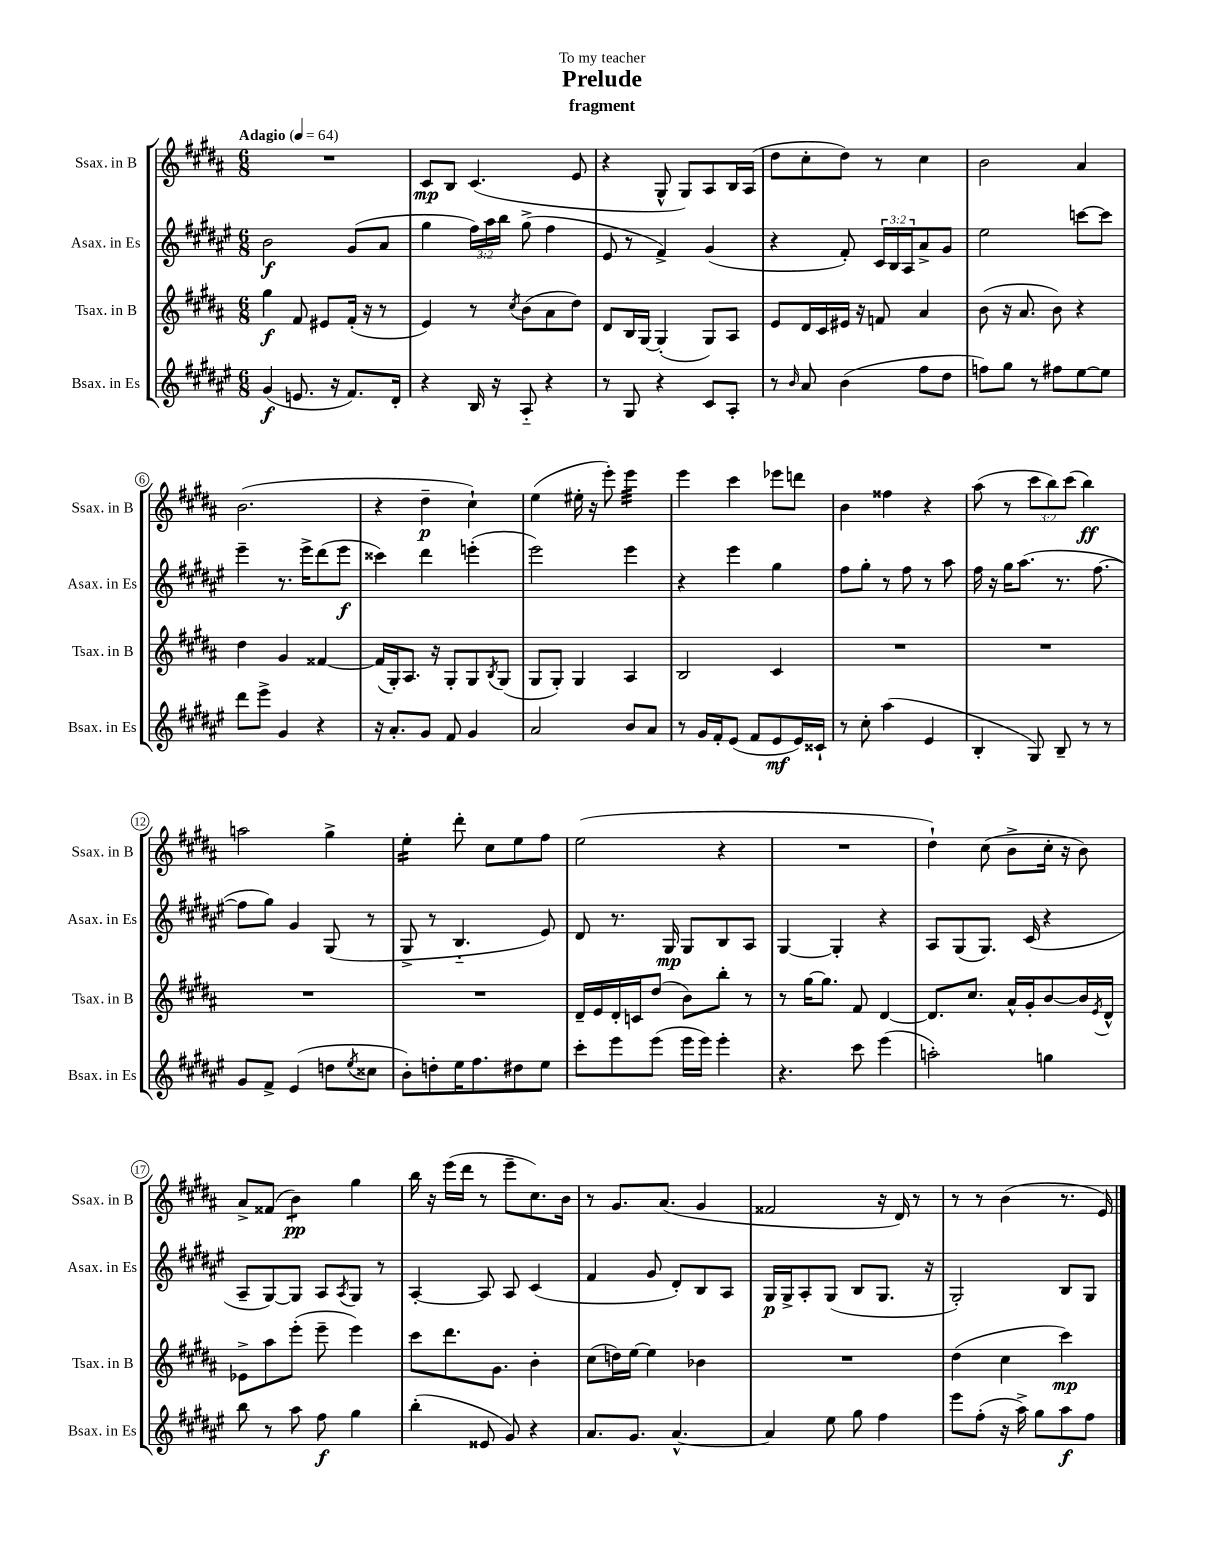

**kern	**kern	**kern	**kern
*staff4	*staff3	*staff2	*staff1
*clefG2	*clefG2	*clefG2	*clefG2
*k[f#c#g#d#a#e#]	*k[f#c#g#d#a#]	*k[f#c#g#d#a#e#]	*k[f#c#g#d#a#]
*M6/8	*M6/8	*M6/8	*M6/8
*MM64	*MM64	*MM64	*MM64
(4g#	4gg#	2b	2.r
8.e	8f#	.	.
.	8e#	.	.
16r	.	.	.
8.f#)	(16f#'	(8g#	.
.	16r	.	.
.	8r	8a#	.
16d#'	.	.	.
=	=	=	=
4r	4e)	4gg#	8c#
.	.	.	8B
16B	8r	24ff#)	(4.c#
.	.	24aa#	.
16r	.	.	.
.	.	24bb	.
.	8qcc#	.	.
8A#'~	(8b	(8gg#^	.
4r	8a#	4ff#	.
.	8dd#)	.	8e
=	=	=	=
8r	8d#	8e#	4r
8G#	16B	8r	.
.	[16G#	.	.
4r	(4G#']	4f#^)	8G#^^
.	.	.	8G#)
8c#	8G#)	(4g#	8A#
8A#'	8A#	.	16B
.	.	.	(16A#
=	=	=	=
8r	8e	4r	8dd#
16qqb	.	.	.
8a#	16d#	.	8cc#'
.	16c#	.	.
(4b	16e#	8f#')	8dd#)
.	16r	.	.
.	8f	24c#	8r
.	.	24B	.
.	.	24A#	.
8ff#	4a#	8a#^	4cc#
8dd#	.	8g#	.
=	=	=	=
8ff)	(8b	2ee#	2b
8gg#	16r	.	.
.	8.a#	.	.
8r	.	.	.
8ff#	8b)	.	.
[8ee#	4r	[8ccc	4a#
8ee#]	.	8ccc]	.
=	=	=	=
8ddd#	4dd#	4eee#~	(2.b
8eee#^	.	.	.
4g#	4g#	8.r	.
.	.	16eee#^	.
4r	[4f##	(8ddd#	.
.	.	8eee#	.
=	=	=	=
16r	(16f##]	4ccc##)	4r
8.a#'	16G#')	.	.
.	8.A#	.	.
8g#	.	4ddd#	4dd#~
.	16r	.	.
8f#	8G#'	.	.
4g#	8G#	(4eee'	4cc#`)
.	8qB	.	.
.	(8G#	.	.
=	=	=	=
2a#	8G#	2eee#)	(4ee
.	8G#')	.	.
.	4G#	.	16ee#'
.	.	.	16r
.	.	.	8eee')
8b	4A#	4eee#	4eee
8a#	.	.	.
=	=	=	=
8r	2B	4r	4eee
16g#	.	.	.
16f#'	.	.	.
(8e#	.	4eee#	4ccc#
8f#	.	.	.
8e#	4c#	4gg#	8eee-
16e#)	.	.	8ddd
16c##`	.	.	.
=	=	=	=
8r	2.r	8ff#	4b
8cc#'	.	8gg#'	.
(4aa#	.	8r	4ff##
.	.	8ff#	.
4e#	.	8r	4r
.	.	8aa#	.
=	=	=	=
4B'	2.r	16ff#	(8aa#
.	.	16r	.
.	.	16gg#	8r
.	.	(8.aa#	.
8G#)	.	.	12ccc#
.	.	.	12bb)
8B~	.	8.r	.
.	.	.	(12ccc#
8r	.	.	4bb)
.	.	[8.ff#	.
8r	.	.	.
=	=	=	=
8g#	2.r	8ff#]	2aa
8f#^	.	8gg#)	.
(4e#	.	4g#	.
8dd	.	(8G#	4gg#^
8qee#	.	.	.
8cc##	.	8r	.
=	=	=	=
8b')	2.r	8G#^	4ee'
8dd'	.	8r	.
16ee#	.	4.B'~	8ddd#'
8.ff#	.	.	.
.	.	.	8cc#
8dd#	.	.	8ee
8ee#	.	8e#)	8ff#
=	=	=	=
8ccc#'	16d#~	8d#	(2ee
.	16e	.	.
8eee#	16d#'	8.r	.
.	16c	.	.
(8eee#	(8dd#	.	.
.	.	16G#	.
16eee#	8b)	8G#	.
16eee#)	.	.	.
4eee#'	8bb'	8B	4r
.	8r	8A#	.
=	=	=	=
4.r	8r	[4G#	2.r
.	[16gg#	.	.
.	8.gg#]	.	.
.	.	4G#']	.
8ccc#	8f#	.	.
(4eee#	[4d#	4r	.
=	=	=	=
2aa')	8.d#]	8A#	4dd#`)
.	.	(8G#	.
.	8.cc#	.	.
.	.	8.G#)	(8cc#
.	16a#^^	.	8b^
.	16g#'	(16c#	.
4gg	[8b	4r	16cc#'
.	.	.	16r
.	16b]	.	8b)
.	8qe	.	.
.	16d#^^	.	.
=	=	=	=
8bb	8e-^	8A#~	8a#^
8r	8aa#	[8G#)	(8f##
8aa#	(8eee'	8G#]	4b)
8ff#	8eee~	8A#	.
.	.	8qA#	.
4gg#	4eee)	8G#	4gg#
.	.	8r	.
=	=	=	=
(4bb'	8ccc#	[4A#'	16bb
.	.	.	16r
.	8.ddd#	.	(16eee
.	.	.	16ddd#
8e##	.	8A#]	8r
.	8.g#	.	.
8g#)	.	8A#	8eee~
4r	4b'	(4c#	8.cc#)
.	.	.	16b
=	=	=	=
8.a#	(8cc#	4f#	8r
.	16dd)	.	8.g#
8.g#	[16ee	.	.
.	4ee]	8g#	.
.	.	.	(8.a#
[4.a#^^	.	8d#')	.
.	4b-	8B	4g#
.	.	8A#	.
=	=	=	=
4a#]	2.r	16G#	2f##
.	.	16G#^	.
.	.	8A#'	.
8ee#	.	(8G#	.
8gg#	.	8B	.
4ff#	.	8.G#	16r
.	.	.	16d#)
.	.	.	8r
.	.	16r	.
=	=	=	=
8eee#	(4dd#	2G#')	8r
(8ff#'	.	.	8r
16r	4cc#	.	(4b
16aa#^)	.	.	.
8gg#	.	.	.
8aa#	4ccc#)	8B	8.r
8ff#	.	8G#	.
.	.	.	16e)
==	==	==	==
*-	*-	*-	*-
